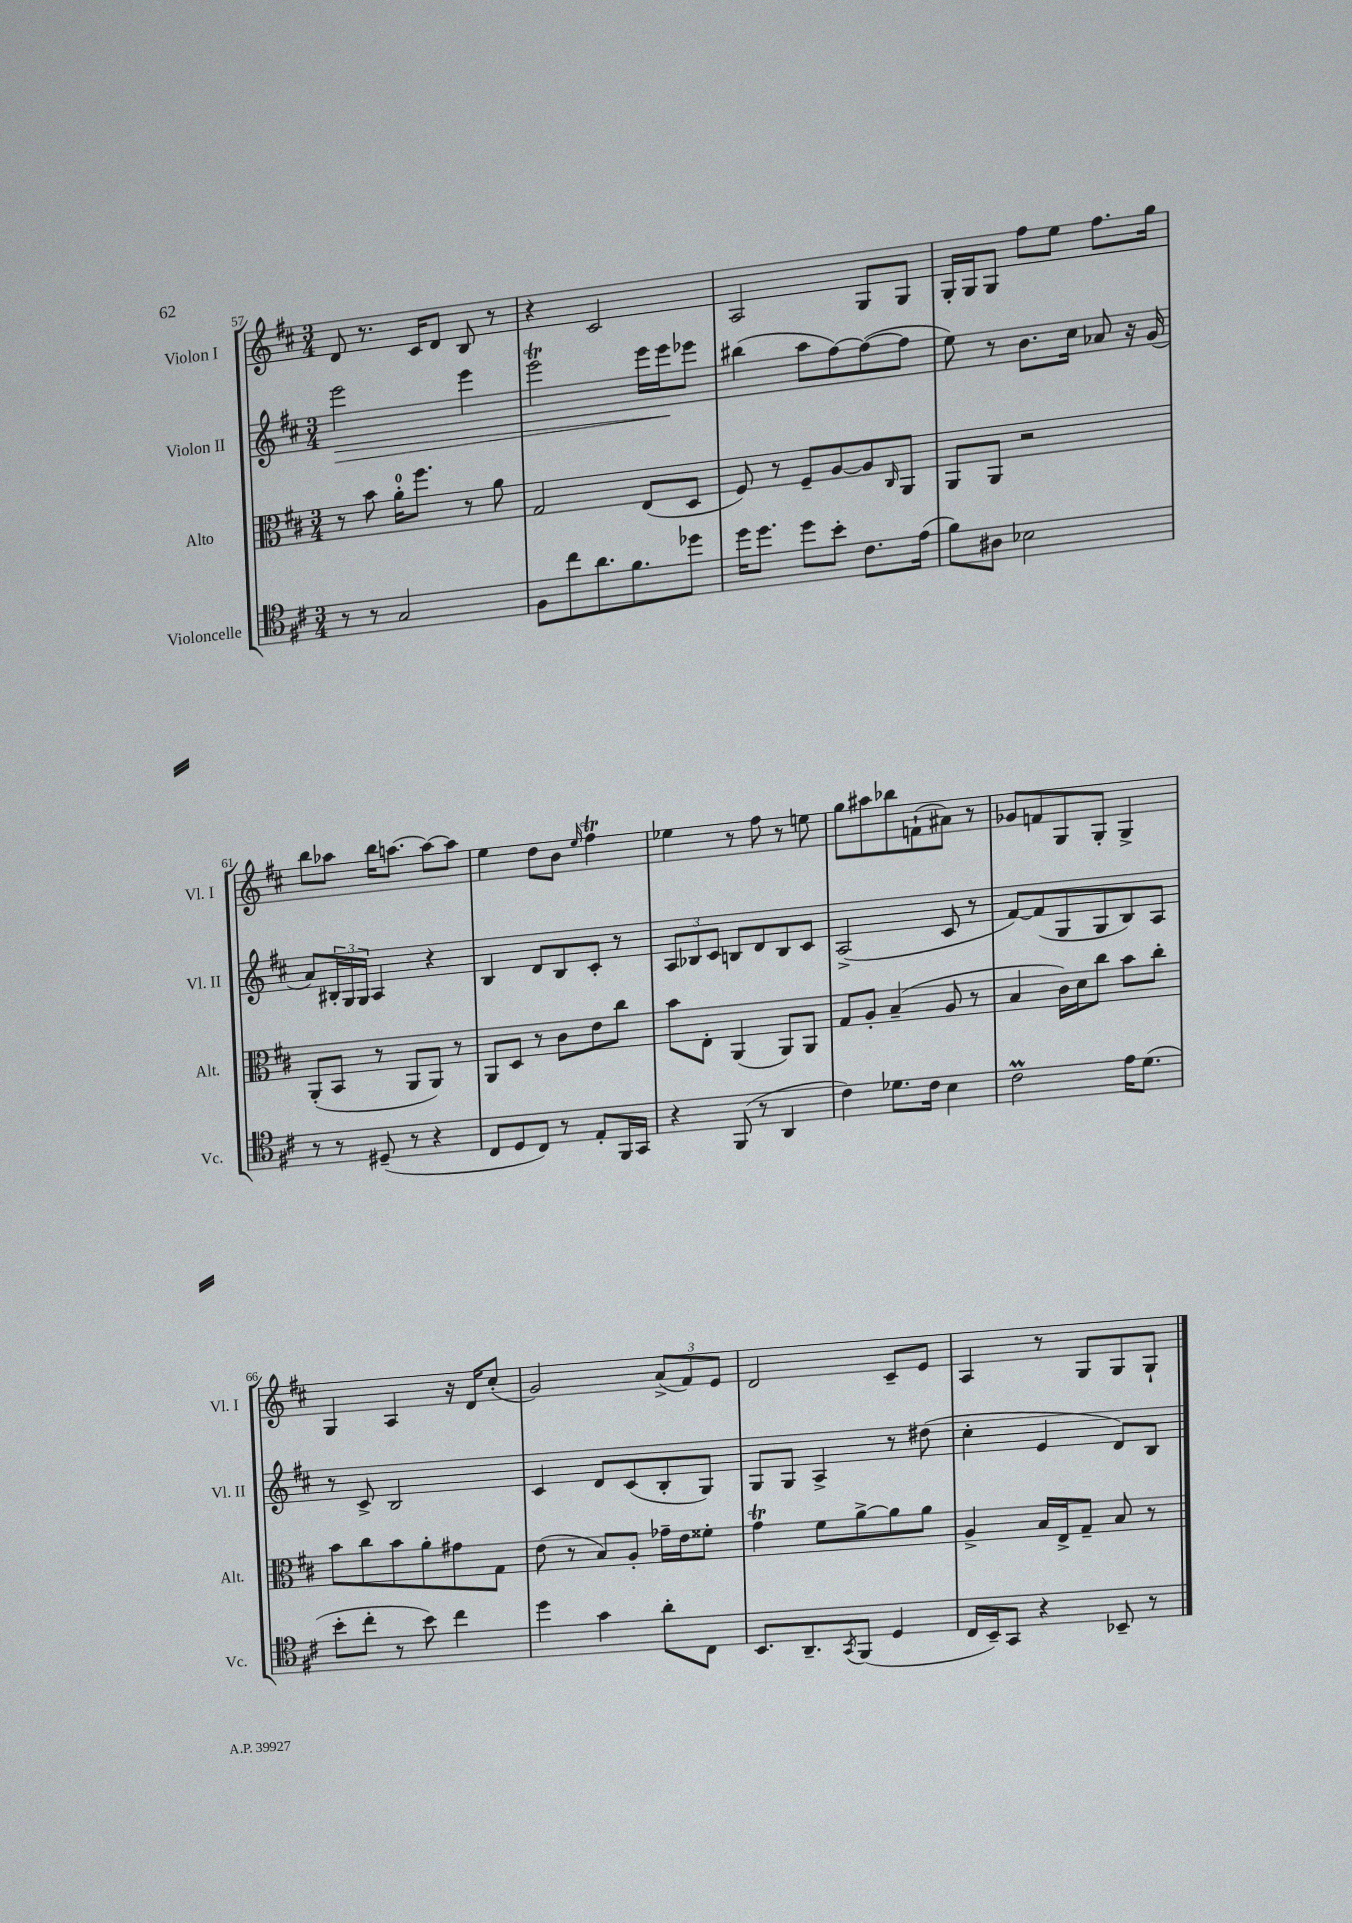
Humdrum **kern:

**kern	**kern	**kern	**dynam	**kern
*part4	*part3	*part2	*part2	*part1
*staff4	*staff3	*staff2	*staff2	*staff1
*I"Violoncelle	*I"Alto	*I"Violon II	*	*I"Violon I
*I'Vc.	*I'Alt.	*I'Vl. II	*	*I'Vl. I
*clefC4	*clefC3	*clefG2	*	*clefG2
*k[f#c#]	*k[f#c#]	*k[f#c#]	*	*k[f#c#]
*M3/4	*M3/4	*M3/4	*	*M3/4
=57	=57	=57	=57	=57
!	!	!	!LO:HP:b	!
8r	8r	2eee\	>	8d/
8r	8b\	.	.	8.r
2G/	16a'\KL	.	.	.
.	8.ff#\J	.	.	16c#/KL
.	.	.	.	8d/J
.	8r	4eee\	.	8B/
.	8a\	.	.	8r
=58	=58	=58	=58	=58
8F#\L	2G/	2eeeT\	.	4r
8cc#\	.	.	.	.
8.a\	.	.	.	2c#/
8.f#\	.	.	.	.
.	(8E/L	16eee\LL	.	.
.	.	16eee\J	.	.
8dd-X\J	8D/J	8eee-X\J	]	.
=59	=59	=59	=59	=59
16dd\KL	8F#/)	(4bb#X\	.	2A/
8.dd\J	.	.	.	.
.	8r	.	.	.
8dd\L	8F#~/L	8aa\L	.	.
8b'\J	[8A/	[8ff#\)	.	.
8.c#\L	8A/]	(8ff#\_	.	8G/L
.	16qqC#/	.	.	.
.	8AA/J	8ff#\J]	.	8G/J
(16e\Jk	.	.	.	.
=60	=60	=60	=60	=60
8f#\L)	8AA/L	8ee\)	.	16G'/LL
.	.	.	.	16G/J
8A#X\J	8AA/J	8r	.	8G/J
2B-X\	2r	8.b\L	.	8ff#\L
.	.	.	.	8ee\J
.	.	16cc#\Jk	.	.
.	.	8a-X/	.	8.ff#\L
.	.	16r	.	.
.	.	(16g/	.	16gg\Jk
!!LO:LB:g=z
=61	=61	=61	=61	=61
8r	(8AA'/L	8a/L)	.	8bb\L
8r	8BB/J	24B#X'/L	.	8aa-X\J
.	.	24G/	.	.
.	.	24G/JJ	.	.
(8D#X~/	8r	4A/	.	16bb\KL
.	.	.	.	[8.aan\J
8r	8AA/L	.	.	.
4r	8AA/J)	4r	.	8aa\L_
.	8r	.	.	8aa\J]
=62	=62	=62	=62	=62
8C#/L	8AA/L	4B/	.	4ee\
8D/	8D/J	.	.	.
8C#/J)	8r	8d/L	.	8dd\L
8r	8c#\L	8B/	.	8b\J
.	.	.	.	16qqee/
8E'/L	8e\	8c#'/J	.	4ff#t\
16FF#/L	8cc#\J	8r	.	.
16GG/JJ	.	.	.	.
=63	=63	=63	=63	=63
4r	8b\L	12A/L	.	4ee-X\
.	.	12B-X/	.	.
.	8E'\J	.	.	.
.	.	12c#/J	.	.
(8FF#/	(4AA/	8Bn/L	.	8r
8r	.	8d/	.	8ff#\
4AA/	8AA/L)	8B/	.	8r
.	8AA/J	8c#/J	.	8een\
=64	=64	=64	=64	=64
4c#\)	8G/L	(2A^/	.	8gg\L
.	8A'/J	.	.	8aa#X\
8.d-X\L	(4B~/	.	.	8bb-X\
.	.	.	.	(8fn`\
16c#\Jk	.	.	.	.
4B\	8A/	8c#/	.	8a#X\J)
.	8r	8r	.	8r
=65	=65	=65	=65	=65
2c#m\	4B/	[8f#/L)	.	8g-X/L
.	.	(8f#/]	.	8fn/
.	16c#\LL)	8G/	.	8G/
.	16d\J	.	.	.
.	8cc#\J	8G/	.	8G'/J
16e\KL	8b\L	8B/)	.	4G^/
(8.d\J	.	.	.	.
.	8cc#'\J	8A/J	.	.
!!LO:LB:g=z
=66	=66	=66	=66	=66
8b'\L	8b\L	8r	.	4G/
8cc#'\J	8cc#\	8c#^/	.	.
8r	8b\	2B/	.	4A/
8b\)	8a'\	.	.	.
4cc#\	8g#X\	.	.	16r
.	.	.	.	16d/KL
.	8G\J	.	.	(8cc#'/J
=67	=67	=67	=67	=67
4dd\	(8e\	4c#/	.	2g/)
.	8r	.	.	.
4g\	8B/L)	8d/L	.	.
.	8A'/J	(8c#/	.	.
8a'\L	16g-X~\LL	8B'/	.	(12a^/L
.	16e\J	.	.	.
.	.	.	.	12f#/)
8C#\J	8f##X'\J	8G/J)	.	.
.	.	.	.	12e/J
=68	=68	=68	=68	=68
8.BB/L	4gT\	8G/L	.	2d/
.	.	8G/J	.	.
8.AA~/	.	.	.	.
.	8f#\L	4A^/	.	.
8qGG/	.	.	.	.
(8FF#/J	[8a^\	.	.	.
4D/	8a\]	8r	.	8c#~/L
.	8a\J	(8dd#X\	.	8e/J
=69	=69	=69	=69	=69
16C#/LL	4A^/	4cc#'\	.	4A/
16BB~/J)	.	.	.	.
8GG/J	.	.	.	.
4r	16B/LL	4e/	.	8r
.	16E^/J	.	.	.
.	8G~/J	.	.	8G/L
8BB-X~/	8B/	8d/L)	.	8G/
8r	8r	8B/J	.	8G`/J
==	==	==	==	==
*-	*-	*-	*-	*-
